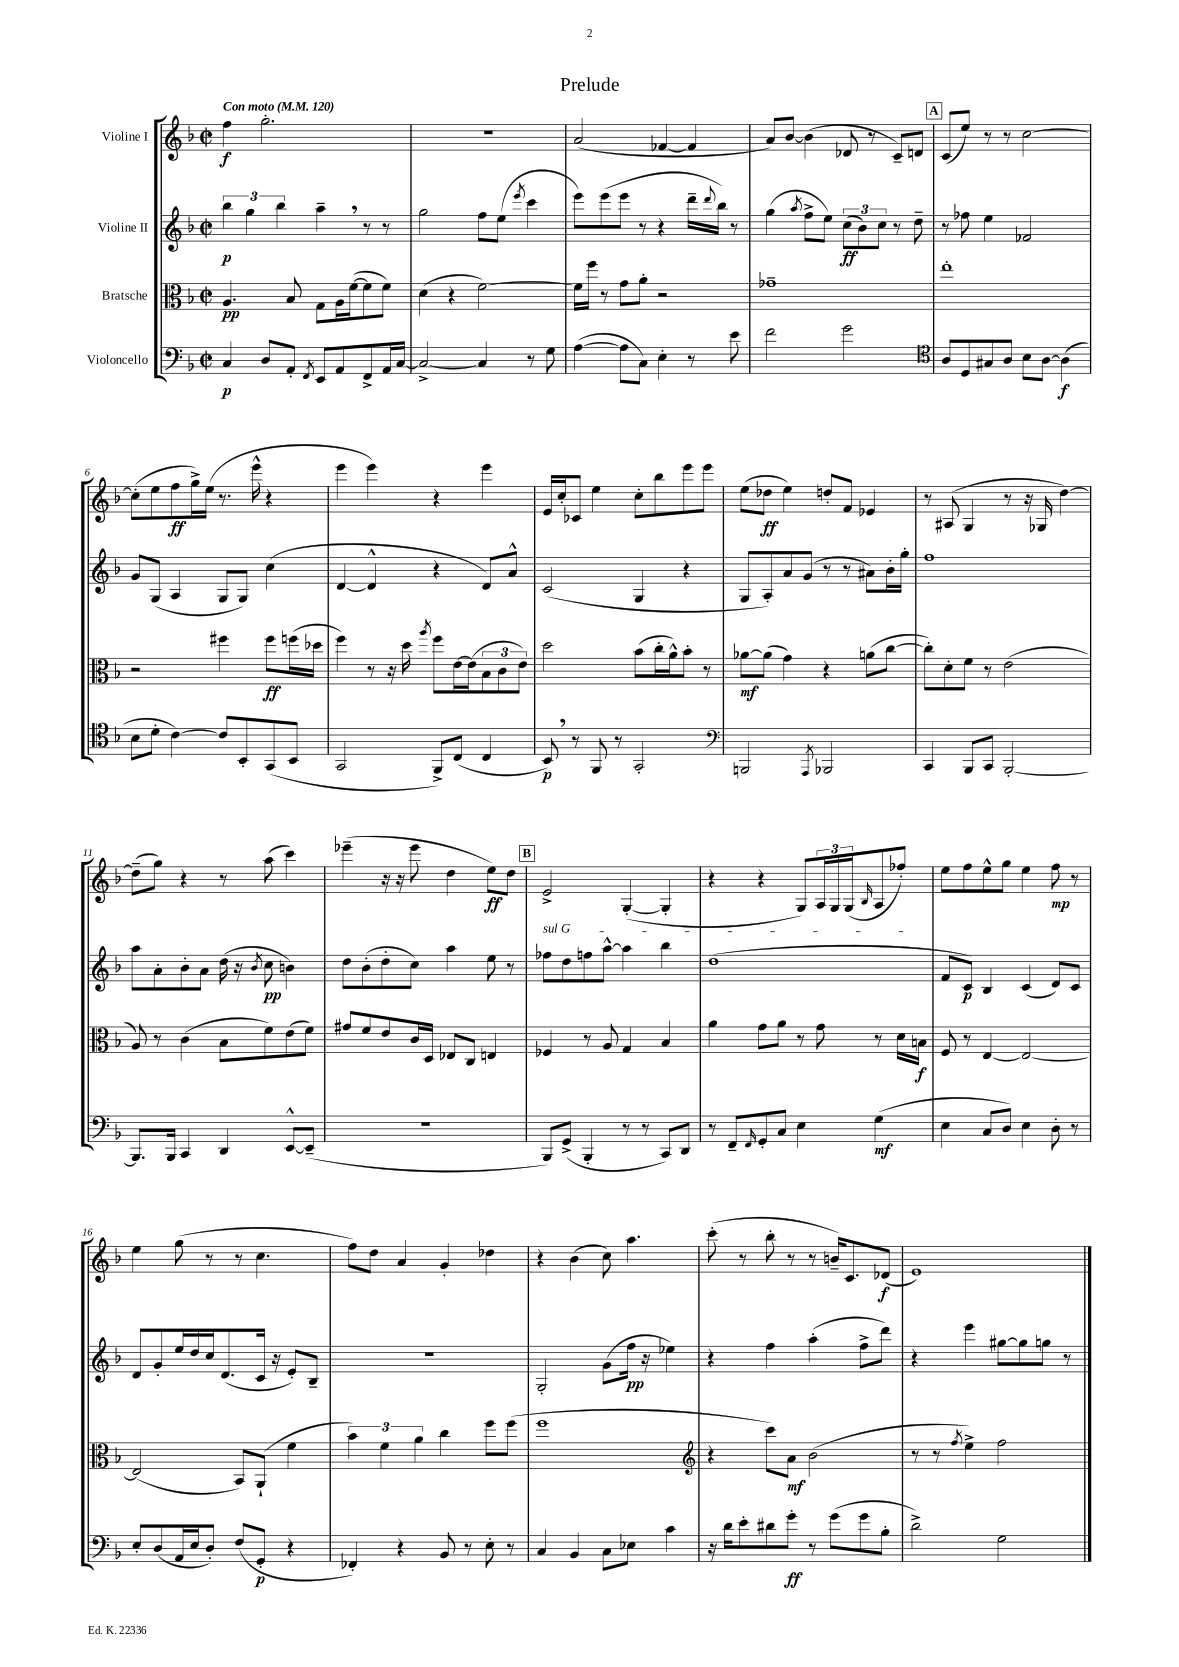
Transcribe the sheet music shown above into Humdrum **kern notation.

**kern	**dynam	**kern	**dynam	**kern	**dynam	**kern	**dynam
*part4	*part4	*part3	*part3	*part2	*part2	*part1	*part1
*staff4	*staff4	*staff3	*staff3	*staff2	*staff2	*staff1	*staff1
*I"Violoncello	*	*I"Bratsche	*	*I"Violine II	*	*I"Violine I	*
*clefF4	*	*clefC3	*	*clefG2	*	*clefG2	*
*k[b-]	*	*k[b-]	*	*k[b-]	*	*k[b-]	*
*M2/2	*	*M2/2	*	*M2/2	*	*M2/2	*
*met(c|)	*	*met(c|)	*	*met(c|)	*	*met(c|)	*
*MM120	*	*MM120	*	*MM120	*	*MM120	*
=1	=1	=1	=1	=1	=1	=1	=1
!	!	!	!	!	!	!LO:TX:a:B:t=Con moto	!
4C/	p	4.A/	pp	6bb-\	p	4ff\	f
.	.	.	.	6gg\	.	.	.
8D/L	.	.	.	.	.	2.gg'\	.
.	.	.	.	6bb-\	.	.	.
8AA'/J	.	8B-/	.	.	.	.	.
8qFF/	.	.	.	.	.	.	.
8EE/L	.	8G\L	.	4aa~,\	.	.	.
8AA/	.	16A\L	.	.	.	.	.
.	.	([16f\J	.	.	.	.	.
8FF^/	.	8f\]	.	8r	.	.	.
16AA/L	.	8f\J)	.	8r	.	.	.
[16C/JJ	.	.	.	.	.	.	.
=2	=2	=2	=2	=2	=2	=2	=2
2C^/_	.	(4d\	.	2gg\	.	1r	.
.	.	4r	.	.	.	.	.
4C/]	.	[2f\)	.	8ff\L	.	.	.
.	.	.	.	(8ee\J	.	.	.
.	.	.	.	8qeee/	.	.	.
8r	.	.	.	4ccc\	.	.	.
8G\	.	.	.	.	.	.	.
=3	=3	=3	=3	=3	=3	=3	=3
([4A\	.	16f\LL]	.	8eee\L)	.	(2a/	.
.	.	16ff\JJ	.	.	.	.	.
.	.	8r	.	(8eee\	.	.	.
8A\L]	.	8g\L	.	8eee\J	.	.	.
8C\J)	.	8a'\J	.	8r	.	.	.
4E'\	.	2r	.	4r	.	[4f-X/	.
8r	.	.	.	16ddd~\LL	.	4f-/]	.
.	.	.	.	8qqddd/	.	.	.
.	.	.	.	16bb-\JJ)	.	.	.
8e\	.	.	.	8r	.	.	.
=4	=4	=4	=4	=4	=4	=4	=4
2f\	.	1g-X~	.	(4gg\	.	8a/L)	.
.	.	.	.	.	.	[8b-/J	.
.	.	.	.	8qaa/	.	.	.
.	.	.	.	8ff^\L	.	(4b-\]	.
.	.	.	.	8ee\J)	.	.	.
2g\	.	.	.	(12cc\L	ff	8d-X/	.
.	.	.	.	12b-\)	.	.	.
.	.	.	.	.	.	8r	.
.	.	.	.	12cc\J	.	.	.
.	.	.	.	8r	.	8c~/L)	.
.	.	.	.	8dd~\	.	8dn/J	.
!!LO:REH:place=s1:t=A
=5	=5	=5	=5	=5	=5	=5	=5
*clefC4	*	*	*	*	*	*	*
8A/L	.	1ee'	.	8r	.	(8c/L	.
8D/	.	.	.	8ff-X\	.	8ee/J)	.
8G#X/	.	.	.	4ee\	.	8r	.
8A/J	.	.	.	.	.	8r	.
8B-\L	.	.	.	2f-X/	.	[2cc\	.
[8A\J	.	.	.	.	.	.	.
(4A\]	f	.	.	.	.	.	.
!!LO:LB:g=z
=6	=6	=6	=6	=6	=6	=6	=6
8B-\L	.	2r	.	8g/L	.	(8cc'\L]	.
8d'\J	.	.	.	(8G/J	.	8ee\	.
[4c\)	.	.	.	4A/	.	8ff\	ff
.	.	.	.	.	.	16gg^\L)	.
.	.	.	.	.	.	(16ee\JJ	.
8c/L]	.	4ff#X\	.	8G/L	.	8.r	.
8BB-'/	.	.	.	8G/J)	.	.	.
.	.	.	.	.	.	16eee^^\	.
(8GG/	.	8ff#\L	ff	(4cc\	.	4r	.
8BB-/J	.	(16ffn\L	.	.	.	.	.
.	.	16dd-X\JJ	.	.	.	.	.
=7	=7	=7	=7	=7	=7	=7	=7
2GG/	.	4ff\)	.	[4d/	.	4eee\	.
.	.	8r	.	4d^^/]	.	4eee\)	.
.	.	16r	.	.	.	.	.
.	.	16dd\	.	.	.	.	.
.	.	8qaa/	.	.	.	.	.
8FF^/L)	.	8ff\L	.	4r	.	4r	.
(8C/J	.	[16e\L	.	.	.	.	.
.	.	(16e\J]	.	.	.	.	.
4C/	.	12B-\	.	8d/L)	.	4eee\	.
.	.	12c\	.	.	.	.	.
.	.	.	.	8a^^/J	.	.	.
.	.	12e\J)	.	.	.	.	.
=8	=8	=8	=8	=8	=8	=8	=8
8BB-,/)	p	2dd\	.	(2c/	.	16e/LL	.
.	.	.	.	.	.	16cc'/J	.
8r	.	.	.	.	.	8c-X/J	.
8FF/	.	.	.	.	.	4ee\	.
8r	.	.	.	.	.	.	.
2GG'/	.	(8b-\L	.	4G/	.	8cc'\L	.
.	.	16cc'\L	.	.	.	8bb-\	.
.	.	16a^^\J)	.	.	.	.	.
.	.	8b-'\J	.	4r	.	8eee\	.
.	.	8r	.	.	.	8eee\J	.
=9	=9	=9	=9	=9	=9	=9	=9
*clefF4	*	*	*	*	*	*	*
2BBBn/	.	[8a-X\L	mf	8G/L	.	(8ee\L	.
.	.	(8a-\J]	.	8A'/)	.	8dd-X\J	ff
.	.	4g\)	.	8a/	.	4ee\)	.
.	.	.	.	(8g/J	.	.	.
8qAAA/	.	.	.	.	.	.	.
2BBB-X/	.	4r	.	8r	.	8ddn'/L	.
.	.	.	.	8r	.	8f/J	.
.	.	(8an\L	.	8a#X\L)	.	4e-X/	.
.	.	[8cc\J	.	16b-'\L	.	.	.
.	.	.	.	16gg'\JJ	.	.	.
=10	=10	=10	=10	=10	=10	=10	=10
4CC/	.	8cc'\L])	.	1ff	.	8r	.
.	.	8d'\	.	.	.	(8A#X/	.
8BBB-/L	.	8f\J	.	.	.	4G/	.
8CC/J	.	8r	.	.	.	.	.
[2BBB-'/	.	(2e\	.	.	.	8r	.
.	.	.	.	.	.	16r	.
.	.	.	.	.	.	16G-X/	.
.	.	.	.	.	.	[4dd\)	.
!!LO:LB:g=z
=11	=11	=11	=11	=11	=11	=11	=11
8.BBB-/L]	.	8A/)	.	8aa\L	.	(8dd~\L]	.
.	.	8r	.	8a'\	.	8gg\J)	.
16BBB-/Jk	.	.	.	.	.	.	.
4CC/	.	(4c\	.	8b-'\	.	4r	.
.	.	.	.	8a\J	.	.	.
4DD/	.	8B-\L	.	(16dd\	.	8r	.
.	.	.	.	16r	.	.	.
.	.	.	.	8qb-/	.	.	.
.	.	8f\)	.	8cc\	pp	(8aa\	.
[8EE^^/L	.	(8e\	.	4bn\)	.	4ccc\)	.
(8EE~/J]	.	8f\J)	.	.	.	.	.
=12	=12	=12	=12	=12	=12	=12	=12
1r	.	8g#X/L	.	8dd\L	.	(4eee-X~\	.
.	.	8f/	.	(8b-'\	.	.	.
.	.	8e/	.	8dd'\	.	16r	.
.	.	.	.	.	.	16r	.
.	.	16c/L	.	8cc\J)	.	8eee-\	.
.	.	16D/JJ	.	.	.	.	.
.	.	8E-X/L	.	4aa\	.	4dd\	.
.	.	8C/J	.	.	.	.	.
.	.	4En/	.	8ee\	.	8ee\L)	ff
.	.	.	.	8r	.	8dd\J	.
!!LO:REH:place=s1:t=B
=13	=13	=13	=13	=13	=13	=13	=13
!	!	!	!	!LO:TX:a:i:t=sul G	!	!	!
8BBB-/L)	.	4F-X/	.	8ff-X\L	.	2e^/	.
(8GG^/J	.	.	.	8dd\	.	.	.
4BBB-'/	.	8r	.	8ffn\	.	.	.
.	.	8A/	.	[8aa^^\J	.	.	.
8r	.	4G/	.	4aa\]	.	([4G'/	.
8r	.	.	.	.	.	.	.
8CC/L)	.	4B-/	.	4bb-\	.	4G'/]	.
8DD/J	.	.	.	.	.	.	.
=14	=14	=14	=14	=14	=14	=14	=14
8r	.	4a\	.	(1dd	.	4r	.
8FF~/L	.	.	.	.	.	.	.
16qqFF/	.	.	.	.	.	.	.
8GG'/	.	8g\L	.	.	.	4r	.
8C/J	.	8a\J	.	.	.	.	.
4E\	.	8r	.	.	.	8G/L)	.
.	.	8g\	.	.	.	24A/L	.
.	.	.	.	.	.	24G/	.
.	.	.	.	.	.	(24G/J	.
.	.	.	.	.	.	16qqB-/	.
(4G\	mf	8r	.	.	.	8A/	.
.	.	16d\LL	.	.	.	8ff-X'/J)	.
.	.	16Bn\JJ	f	.	.	.	.
=15	=15	=15	=15	=15	=15	=15	=15
4E\	.	8F/	.	8f/L	.	8ee\L	.
.	.	8r	.	8c/J)	p	8ff\	.
8C/L	.	[4E/	.	4B-/	.	8ee^^\	.
8D/J)	.	.	.	.	.	8gg\J	.
4E\	.	2E/_	.	(4c/	.	4ee\	.
8D'\	.	.	.	8d/L)	.	8ff\	mp
8r	.	.	.	8c/J	.	8r	.
!!LO:LB:g=z
=16	=16	=16	=16	=16	=16	=16	=16
8E'/L	.	(2E/]	.	8d/L	.	4ee\	.
(8D/	.	.	.	8g'/	.	.	.
16AA/L	.	.	.	16ee/L	.	(8gg\	.
16E/J	.	.	.	16dd/	.	.	.
8D'/J)	.	.	.	16cc/J	.	8r	.
.	.	.	.	(8.d/	.	.	.
(8F/L	.	8BB-/L)	.	.	.	8r	.
8GG'/J	p	(8AA`/J	.	16c/Jk	.	4.cc\	.
.	.	.	.	16r	.	.	.
4r	.	4f\	.	8e'/L)	.	.	.
.	.	.	.	8B-~/J	.	.	.
=17	=17	=17	=17	=17	=17	=17	=17
4FF-X'/)	.	6b-\)	.	1r	.	8ff\L)	.
.	.	.	.	.	.	8dd\J	.
.	.	6f\	.	.	.	.	.
4r	.	.	.	.	.	4a/	.
.	.	6a\	.	.	.	.	.
8BB-/	.	4cc\	.	.	.	4g'/	.
8r	.	.	.	.	.	.	.
8E'\	.	8ff\L	.	.	.	4dd-X\	.
8r	.	(8ff\J	.	.	.	.	.
=18	=18	=18	=18	=18	=18	=18	=18
4C/	.	1ff	.	2G'/	.	4r	.
4BB-/	.	.	.	.	.	(4b-\	.
8C\L	.	.	.	(8g\L	.	8cc\)	.
8E-X\J	.	.	.	16ff\Jk	pp	4.aa\	.
.	.	.	.	16r	.	.	.
4c\	.	.	.	4ee-X\)	.	.	.
=19	=19	=19	=19	=19	=19	=19	=19
*	*	*clefG2	*	*	*	*	*
16r	.	4r	.	4r	.	(8ccc'\	.
16d\KL	.	.	.	.	.	.	.
8e'\	.	.	.	.	.	8r	.
8d#X\	.	8ccc\L)	.	4ff\	.	8bb-'\	.
8g'\J	ff	8a\J	mf	.	.	8r	.
8r	.	(2b-\	.	(4aa'\	.	8r	.
(8g\L	.	.	.	.	.	16bn~/KL)	.
.	.	.	.	.	.	8.c/	.
8g\	.	.	.	8ff^\L	.	.	.
8B-'\J	.	.	.	8ddd\J)	.	(8d-X/J	f
=20	=20	=20	=20	=20	=20	=20	=20
2d^\)	.	8r	.	4r	.	1e)	.
.	.	8r	.	.	.	.	.
.	.	8qff/	.	.	.	.	.
.	.	4ee^\)	.	4eee\	.	.	.
2G\	.	2ff\	.	[8gg#X\L	.	.	.
.	.	.	.	8gg#\]	.	.	.
.	.	.	.	8ggn\J	.	.	.
.	.	.	.	8r	.	.	.
==	==	==	==	==	==	==	==
*-	*-	*-	*-	*-	*-	*-	*-
